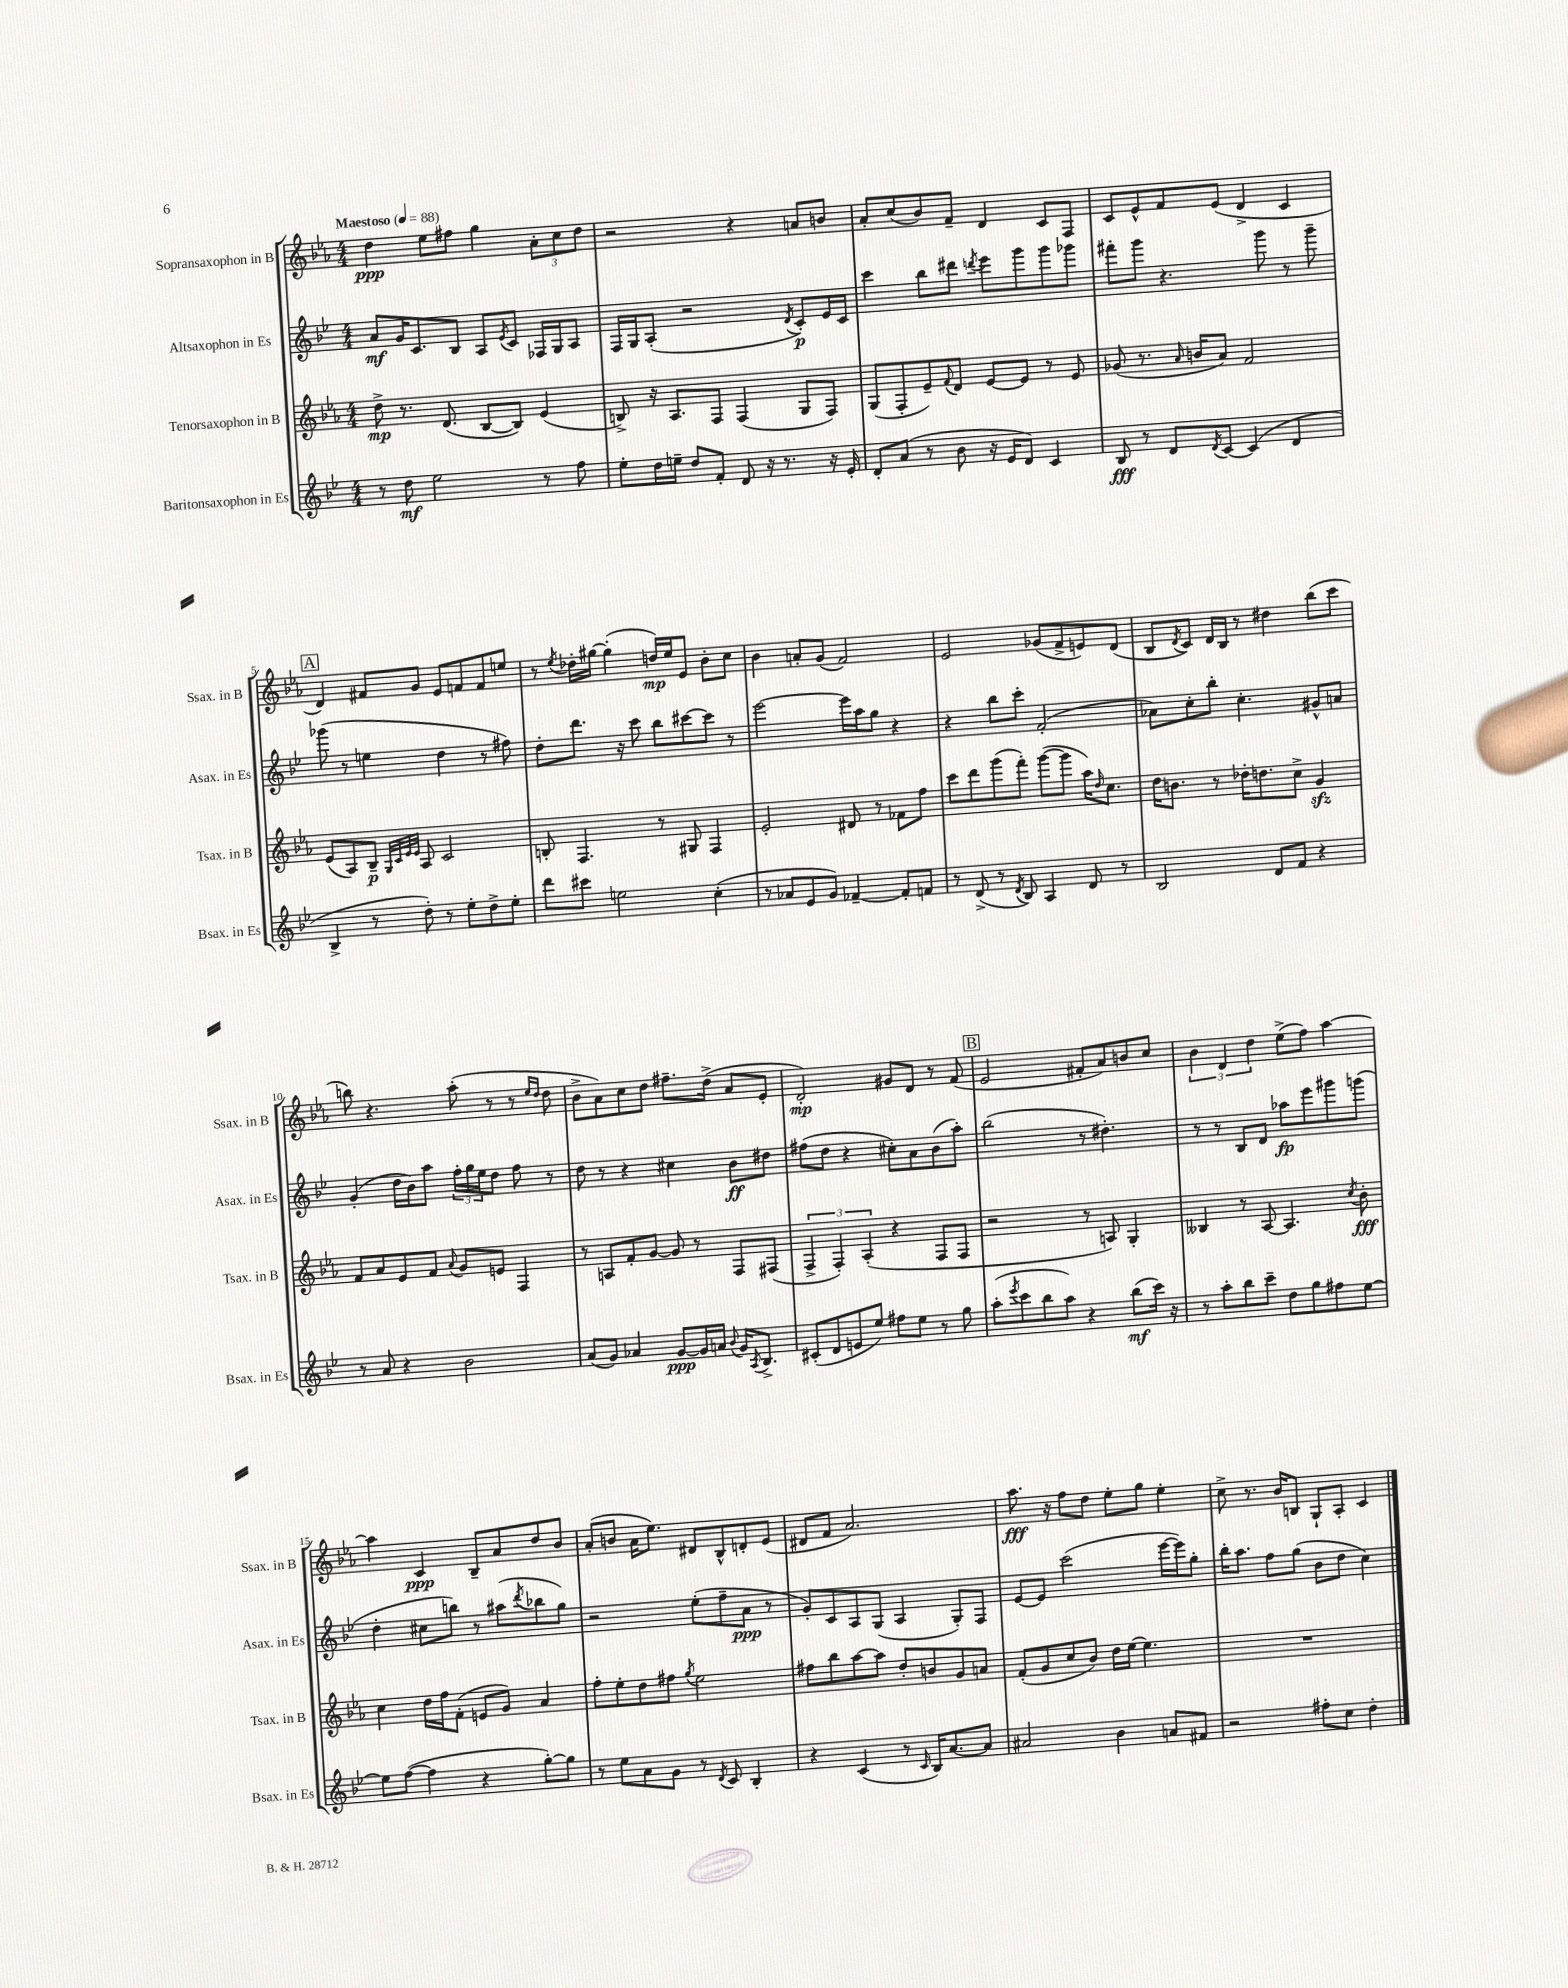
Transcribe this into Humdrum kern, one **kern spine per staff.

**kern	**kern	**kern	**kern
*staff4	*staff3	*staff2	*staff1
*clefG2	*clefG2	*clefG2	*clefG2
*k[b-e-]	*k[b-e-a-]	*k[b-e-]	*k[b-e-a-]
*M4/4	*M4/4	*M4/4	*M4/4
*MM88	*MM88	*MM88	*MM88
8r	8dd^	8a	4dd
8dd	8.r	16g	.
.	.	8.c	.
2ee-	.	.	8ee-
.	(8.d	.	.
.	.	8B-	8ff#
.	[8B-	8A	4gg
.	.	8qe-	.
.	8B-])	8c	.
8r	(4e-	16F-	12a-'
.	.	16G	.
.	.	.	12cc
8ff	.	8A	.
.	.	.	12dd
=	=	=	=
8ee-'	8B^)	16F	2r
.	.	16G	.
16dd	16r	(8A'	.
16ee~	8.A-	.	.
8dd	.	2r	.
8f'	8F	.	.
8d	(4F	.	4r
16r	.	.	.
8.r	.	.	.
.	.	8qd	.
.	8G	8c')	8a
16r	8F)	16e-	8b
16e-'	.	16c	.
=	=	=	=
8d'	(8G	4ccc	8a-'
(8a	8F'	.	(8cc
8r	8e-~)	8bb-	8b-)
.	8qqf	.	.
8b-	8d	8ddd#	8f~
.	.	8qddd	.
16r	[8e-	8eee-	4d
16e-	.	.	.
8d)	8e-]	8ggg	.
4c	8r	8ggg	8c
.	8e-	8ggg-	8F
=	=	=	=
8B-	(8g-	8fff#'	8c
8r	8.r	8ggg	8e-^^
8d	.	4.r	8f
.	16qqa-	.	.
.	16b	.	.
8qd	.	.	.
[8c	8a-)	.	(8e-
(4c]	2f	.	4d^
.	.	8ggg	.
4d	.	8r	4c
.	.	8ggg~	.
=	=	=	=
4B-^	(8e-	(8ggg-	4d)
.	8A-)	8r	.
8r	8B-~	4ee	8f#
.	32qqG	.	.
.	32qqc	.	.
.	32qqe-	.	.
.	32qqe-	.	.
8dd')	8A-	.	8g
8r	2c	4dd	8e-
8ee-'	.	.	8f
8dd^	.	8r	8f
8ee-'	.	8ff#)	8ee
=	=	=	=
8ddd	8B'	8dd'	8r
.	.	.	8qee-
8ccc#	4.F	8.ddd	16dd-'
.	.	.	[16gg#
2ee	.	.	(4gg#']
.	.	16r	.
.	.	8ccc	.
.	8r	8bb-	16dd)
.	.	.	16ee-
.	8G#	[8ccc#	8e-
(4cc'	4F	8ccc#]	8b-'
.	.	8r	8cc
=	=	=	=
8r	2e-'	[2eee-	4b-
8a-	.	.	.
8e-	.	.	8a'
8g)	.	.	(8g
[4f-~	8d#	16eee-]	2f)
.	.	16aa	.
.	8r	8gg	.
8f-']	8f-	4r	.
8f	8ff	.	.
=	=	=	=
8r	8ccc	4r	2e-
(8d^	8ddd	.	.
8r	(8ggg	8bb-	.
8qd	.	.	.
8B-)	8fff')	8ccc'	.
4A	([8ggg	(2f'	(8g-
.	8ggg]	.	8f^
8d	16aa-)	.	8e)
.	16qqdd	.	.
.	8.cc	.	.
8r	.	.	(8d
=	=	=	=
2B-	16dd	8a-)	8B-
.	8.b	.	.
.	.	.	8qd
.	.	8cc'	8c)
.	8r	8bb-'	16d
.	.	.	16B-
.	16dd-'	4.cc'	8r
.	8.dd	.	.
8d	.	.	4dd#
8f	8cc^	.	.
4r	4g	8g#^^	(8bb-
.	.	8a	8ccc
=	=	=	=
8r	8f	(4g'	8bb)
8a	8a-	.	4.r
4r	8e-	16dd	.
.	.	16b-)	.
.	8f	8aa	.
.	8qqa-	.	.
2b-	8g	24ff'	(8aa-'
.	.	24gg	.
.	.	24ee-	.
.	8e	8dd	8r
.	4F	8ff	8r
.	.	.	16qqee-
.	.	.	16qqdd
.	.	8r	8dd
=	=	=	=
(8a	8r	8dd	8b-^
8g)	8A	8r	8a-)
4a-	8f'	4r	8cc
.	[8g	.	8dd
[8g	8g]	4cc#	8.ff#~
16g]	8r	.	.
16a	.	.	(16dd^
8qqb-	.	.	.
16g	8F	8b-	8a-
8qA	.	.	.
8.B-^	.	.	.
.	(8F#	8dd#	8e-'
=	=	=	=
(8c#'	6F^	(8ff#	2d')
8d	.	8dd	.
.	6F')	.	.
8e	.	4r	.
.	(6A-'	.	.
8ee-)	.	.	.
8ff#	4r	8cc#')	8g#
8ee-	.	8a	8d
8r	8F	(8b-	8r
8gg	8F	8aa')	(8f
=	=	=	=
(8aa'	2r	(2bb-	2e-
8qeee-	.	.	.
8ccc	.	.	.
8bb-	.	.	.
8aa)	.	.	.
4r	8r	8r	8f#'
.	8A)	4.dd#')	8a-)
(8bb-	4G'	.	8b
16ccc)	.	.	8cc
16r	.	.	.
=	=	=	=
8r	4B--	8r	6b-
8aa'	.	8r	.
.	.	.	6d
8bb-	8r	8B-	.
.	.	.	6dd
8ccc~	[8A-	8d	.
8dd	4.A-]	8aa-	(8ee-^
8gg	.	8eee-	8ff)
8ff#	.	8ggg#	[4aa-
.	8qcc	.	.
[8ee-	8b-'	(8ggg	.
=	=	=	=
8ee-]	4cc	4dd'	4aa-]
([8ff	.	.	.
4ff]	16dd	8cc#	4c
.	16ff	.	.
.	(8f'	8bb)	.
4r	8e	8r	8B-~
.	8g)	(8aa#	8a-
.	.	8qddd	.
[8gg')	4a-	8bb-	8dd
8gg]	.	8gg)	8b-
=	=	=	=
8r	8ff'	2r	(8a-'
8ee-	8ee-'	.	8b
8a	8dd	.	16a-
.	.	.	8.ee-)
8g	8ff#	.	.
.	8qgg	.	.
8r	2ee-	(8ee-'	8d#
8qd	.	.	.
8c	.	8ff~	8B-^^
4B-'	.	8a	8d'
.	.	8r	(8e-
=	=	=	=
4r	8ff#	8g')	8d#
.	8bb-	8c	8f
(4c	[8aa-	8A	2.a-)
.	8aa-]	(8G	.
8r	8dd'	4A	.
16qqc	.	.	.
16B-)	8b	.	.
[8.a	.	.	.
.	8g	8G')	.
8a]	8a	8F	.
=	=	=	=
2a#	(8f'	[8e-	8.aa-
.	8g	8e-]	.
.	.	.	16r
.	8cc	(2ccc	8ff
.	8b-)	.	8dd
4b-	16dd	.	8ee-'
.	[16ee-	.	.
.	4.ee-]	.	8gg
8a	.	[16eee-	4ee-'
.	.	16eee-])	.
8f#	.	8gg'	.
=	=	=	=
2r	1r	16bb-'	8cc^
.	.	8.aa	.
.	.	.	8.r
.	.	8ff	.
.	.	.	16b-
.	.	(8gg	8B
8ff#'	.	8b-	8G`
8cc	.	8dd	8A-'
4dd'	.	4cc)	4c
==	==	==	==
*-	*-	*-	*-
